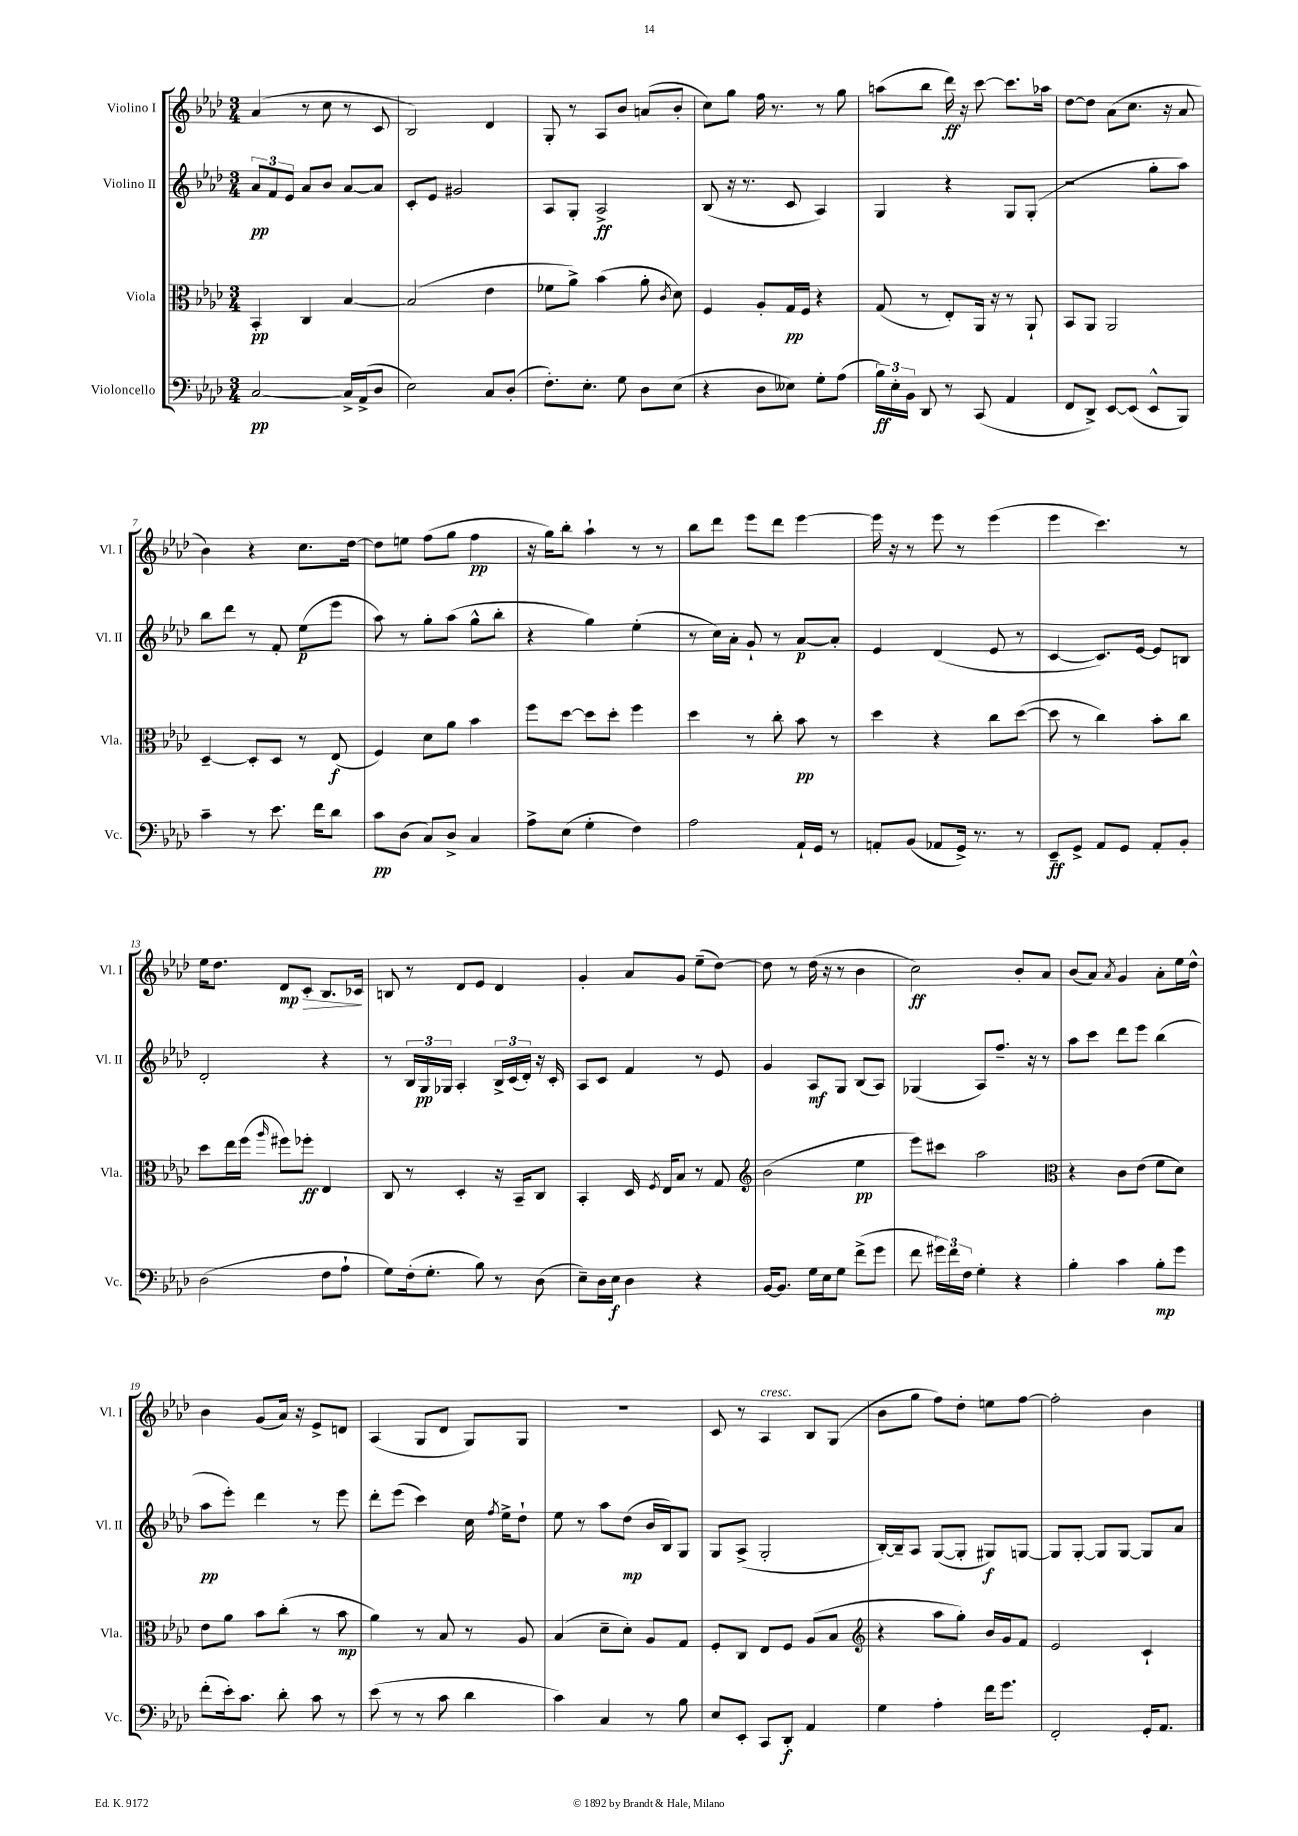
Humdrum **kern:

**kern	**dynam	**kern	**dynam	**kern	**dynam	**kern	**dynam
*part4	*part4	*part3	*part3	*part2	*part2	*part1	*part1
*staff4	*staff4	*staff3	*staff3	*staff2	*staff2	*staff1	*staff1
*I"Violoncello	*	*I"Viola	*	*I"Violino II	*	*I"Violino I	*
*I'Vc.	*	*I'Vla.	*	*I'Vl. II	*	*I'Vl. I	*
*clefF4	*	*clefC3	*	*clefG2	*	*clefG2	*
*k[b-e-a-d-]	*	*k[b-e-a-d-]	*	*k[b-e-a-d-]	*	*k[b-e-a-d-]	*
*M3/4	*	*M3/4	*	*M3/4	*	*M3/4	*
=1	=1	=1	=1	=1	=1	=1	=1
[2C/	pp	4BB-'/	pp	12a-/L	pp	(4a-/	.
.	.	.	.	12f/	.	.	.
.	.	.	.	12e-/J	.	.	.
.	.	4C/	.	8a-/L	.	8r	.
.	.	.	.	8b-/J	.	8cc\	.
16C^/LL]	.	[4B-/	.	[8a-/L	.	8r	.
(16AA-^/J	.	.	.	.	.	.	.
8D-/J	.	.	.	8a-/J]	.	8c/	.
=2	=2	=2	=2	=2	=2	=2	=2
2E-\)	.	(2B-/]	.	8c'/L	.	2B-/)	.
.	.	.	.	8e-/J	.	.	.
.	.	.	.	2g#X/	.	.	.
8C/L	.	4e-\	.	.	.	4d-/	.
(8D-'/J	.	.	.	.	.	.	.
=3	=3	=3	=3	=3	=3	=3	=3
8.F'\L)	.	8f-X\L	.	8A-/L	.	8G'/	.
.	.	8a-^\J)	.	8G'/J	.	8r	.
8.E-'\J	.	.	.	.	.	.	.
.	.	(4b-\	.	2A-^/	ff	8A-/L	.
8G\	.	.	.	.	.	8b-/J	.
8D-\L	.	8a-'\	.	.	.	(8an/L	.
.	.	8qc/	.	.	.	.	.
(8E-\J	.	8d-\)	.	.	.	8b-'/J	.
=4	=4	=4	=4	=4	=4	=4	=4
4r	.	4F/	.	(8B-/	.	8cc\L)	.
.	.	.	.	16r	.	8gg\J	.
.	.	.	.	8.r	.	.	.
8D-\L	.	8A-'/L	.	.	.	16ff\	.
.	.	.	.	.	.	8.r	.
8E--X\J)	.	16G/L	pp	8c/	.	.	.
.	.	16F/JJ	.	.	.	.	.
8G'\L	.	4r	.	4A-/)	.	8r	.
(8A-\J	.	.	.	.	.	8gg\	.
=5	=5	=5	=5	=5	=5	=5	=5
24B-\LL)	ff	(8G/	.	4G/	.	(8aan\L	.
24E-'\	.	.	.	.	.	.	.
24BB-\JJ	.	.	.	.	.	.	.
8DD-/	.	8r	.	.	.	8bb-\J	.
8r	.	8E-'/L)	.	4r	.	16ddd-\)	ff
.	.	.	.	.	.	16r	.
(8CC/	.	16AA-/Jk	.	.	.	[8ccc\	.
.	.	16r	.	.	.	.	.
4AA-/	.	8r	.	8G/L	.	8.ccc\L]	.
.	.	8AA-`/	.	(8G'/J	.	.	.
.	.	.	.	.	.	16aa-X\Jk	.
=6	=6	=6	=6	=6	=6	=6	=6
8FF/L	.	8BB-/L	.	2r	.	[8dd-\L	.
8DD-^/J)	.	8AA-/J	.	.	.	8dd-\J]	.
[8EE-/L	.	2AA-/	.	.	.	(8a-\L	.
(8EE-/J]	.	.	.	.	.	8.cc\J	.
8EE-^^/L	.	.	.	8gg'\L	.	.	.
.	.	.	.	.	.	16r	.
8BBB-/J)	.	.	.	8aa-\J)	.	8a-/	.
!!LO:LB:g=z
=7	=7	=7	=7	=7	=7	=7	=7
4c~\	.	[4D-~/	.	8bb-\L	.	4b-\)	.
.	.	.	.	8ddd-\J	.	.	.
8r	.	8D-'/L]	.	8r	.	4r	.
8.e-\	.	8D-/J	.	8f'/	.	.	.
.	.	8r	.	(8ee-\L	p	8.cc\L	.
16f\KL	.	.	.	.	.	.	.
8d-\J	.	(8E-/	f	8eee-\J	.	.	.
.	.	.	.	.	.	[16dd-\Jk	.
=8	=8	=8	=8	=8	=8	=8	=8
8c\L	pp	4F/)	.	8aa-\)	.	8dd-\L]	.
(8D-\J	.	.	.	8r	.	8een\J	.
8C/L)	.	8d-\L	.	8gg'\L	.	(8ff\L	.
8D-^/J	.	8a-\J	.	(8aa-\J	.	8gg\J	.
4C/	.	4b-\	.	8gg^^\L	.	4ff\	pp
.	.	.	.	8bb-'\J	.	.	.
=9	=9	=9	=9	=9	=9	=9	=9
8A-^\L	.	8ff\L	.	4r	.	16r	.
.	.	.	.	.	.	16gg\KL)	.
(8E-\J	.	[8dd-\J	.	.	.	8bb-'\J	.
4G'\	.	8dd-\L]	.	4gg\)	.	4aa-`\	.
.	.	8dd-'\J	.	.	.	.	.
4F\)	.	4ff\	.	(4ee-'\	.	8r	.
.	.	.	.	.	.	8r	.
=10	=10	=10	=10	=10	=10	=10	=10
2A-\	.	4dd-\	.	8r	.	8bb-\L	.
.	.	.	.	16cc\LL)	.	8ddd-\J	.
.	.	.	.	16a-'\JJ	.	.	.
.	.	8r	.	8g`/	.	8eee-\L	.
.	.	8cc'\	.	8r	.	8ddd-\J	.
16AA-`/LL	.	8b-\	pp	[8a-/L	p	[4eee-\	.
16GG/JJ	.	.	.	.	.	.	.
8r	.	8r	.	8a-'/J]	.	.	.
=11	=11	=11	=11	=11	=11	=11	=11
8AAn'/L	.	4dd-\	.	4e-/	.	16eee-\]	.
.	.	.	.	.	.	16r	.
(8BB-/J	.	.	.	.	.	8r	.
8AA-X/L	.	4r	.	(4d-/	.	8eee-\	.
16GG^/Jk)	.	.	.	.	.	8r	.
8.r	.	.	.	.	.	.	.
.	.	8cc\L	.	8e-/	.	(4eee-\	.
8r	.	([8dd-\J	.	8r	.	.	.
=12	=12	=12	=12	=12	=12	=12	=12
8EE-~/L	ff	8dd-\]	.	[4c/	.	4eee-\	.
8GG^/J	.	8r	.	.	.	.	.
8AA-/L	.	4cc\)	.	8.c/L])	.	4.ccc\)	.
8GG/J	.	.	.	.	.	.	.
.	.	.	.	[16e-/Jk	.	.	.
8AA-'/L	.	8b-'\L	.	8e-/L]	.	.	.
8BB-'/J	.	8cc\J	.	8Bn/J	.	8r	.
!!LO:LB:g=z
=13	=13	=13	=13	=13	=13	=13	=13
(2D-\	.	8dd-\L	.	2d-'/	.	16ee-\KL	.
.	.	.	.	.	.	8.dd-\J	.
.	.	16ee-\L	.	.	.	.	.
.	.	(16ff\JJ	.	.	.	.	.
.	.	16qqaa-/	.	.	.	.	.
.	.	8ff#X\L)	.	.	.	8d-/L	mp
!	!	!	!	!	!	!	!LO:HP:b
.	.	8ff-X'\J	ff	.	.	8c'/J	>
8F\L	.	4E-/	.	4r	.	8.B-/L	.
8A-`\J	.	.	.	.	.	.	.
.	.	.	.	.	.	16c-X/Jk	.
.	.	.	.	.	.	.	]
=14	=14	=14	=14	=14	=14	=14	=14
8G\L)	.	8C/	.	8r	.	8Bn/	.
(16F'\k	.	8r	.	24B-/LL	.	8r	.
.	.	.	.	24G/	pp	.	.
8.G'\J	.	.	.	.	.	.	.
.	.	.	.	24G-X/JJ	.	.	.
.	.	4D-'/	.	4A-'/	.	8d-/L	.
8B-\)	.	.	.	.	.	8e-/J	.
8r	.	16r	.	24B-^/LL	.	4d-/	.
.	.	.	.	(24c/	.	.	.
.	.	16BB-~/KL	.	.	.	.	.
.	.	.	.	24d-'/JJ)	.	.	.
(8D-\	.	8C/J	.	16r	.	.	.
.	.	.	.	16c'/	.	.	.
=15	=15	=15	=15	=15	=15	=15	=15
8E-~\L)	.	4BB-'/	.	8A-/L	.	4g'/	.
16D-\L	.	.	.	8c/J	.	.	.
16E-\JJ	f	.	.	.	.	.	.
4D-\	.	16D-/	.	4f/	.	8a-/L	.
.	.	8qF/	.	.	.	.	.
.	.	16E-/KL	.	.	.	.	.
.	.	8B-/J	.	.	.	8g/J	.
4r	.	8r	.	8r	.	(8ee-~\L	.
.	.	8G/	.	8e-/	.	[8dd-\J)	.
=16	=16	=16	=16	=16	=16	=16	=16
*	*	*clefG2	*	*	*	*	*
[16BB-/KL	.	(2b-\	.	4g/	.	8dd-\]	.
8.BB-/J]	.	.	.	.	.	.	.
.	.	.	.	.	.	8r	.
16G\LL	.	.	.	8A-/L	mf	(16dd-\	.
16E-\J	.	.	.	.	.	16r	.
8G\J	.	.	.	8G/J	.	8r	.
(8f^\L	.	4ee-\	pp	(8B-/L	.	4b-\	.
8g\J	.	.	.	8A-/J)	.	.	.
=17	=17	=17	=17	=17	=17	=17	=17
8f\	.	8eee-\L)	.	(4G-X/	.	2cc\)	ff
24g#X\LL)	.	8ccc#X\J	.	.	.	.	.
24f\	.	.	.	.	.	.	.
24F\JJ	.	.	.	.	.	.	.
4G'\	.	2aa-\	.	8A-/L)	.	.	.
.	.	.	.	8.ff~/J	.	.	.
4r	.	.	.	.	.	8b-'/L	.
.	.	.	.	16r	.	.	.
.	.	.	.	8r	.	8a-/J	.
=18	=18	=18	=18	=18	=18	=18	=18
*	*	*clefC3	*	*	*	*	*
4B-'\	.	4r	.	8aa-\L	.	(8b-/L	.
.	.	.	.	8ccc\J	.	8a-/J)	.
.	.	.	.	.	.	8qa-/	.
4c\	.	8c\L	.	8ddd-\L	.	4g/	.
.	.	(8e-\J	.	8eee-\J	.	.	.
8B-'\L	mp	8f\L	.	(4bb-\	.	8a-'\L	.
8g\J	.	8d-\J)	.	.	.	16ee-\L	.
.	.	.	.	.	.	16dd-^^\JJ	.
!!LO:LB:g=z
=19	=19	=19	=19	=19	=19	=19	=19
(8f'\L	.	8e-\L	.	8aa-\L	pp	4b-\	.
16e-'\k)	.	8a-\J	.	8eee-'\J)	.	.	.
8.c\J	.	.	.	.	.	.	.
.	.	8b-\L	.	4ddd-\	.	(8g/L	.
8d-'\	.	(8cc'\J	.	.	.	16a-/Jk)	.
.	.	.	.	.	.	16r	.
8c\	.	8r	.	8r	.	8e-^/L	.
8r	.	8b-\	mp	8eee-\	.	8dn/J	.
=20	=20	=20	=20	=20	=20	=20	=20
(8e-\	.	4a-\)	.	8ddd-'\L	.	(4A-/	.
8r	.	.	.	(8eee-\J	.	.	.
8r	.	8r	.	4ccc\)	.	8G/L	.
8c\	.	8B-/	.	.	.	8d-/J	.
4d-\	.	8r	.	16cc\	.	8G/L)	.
.	.	.	.	8qff/	.	.	.
.	.	.	.	16ee-^\KL	.	.	.
.	.	8A-/	.	8dd-`\J	.	8G/J	.
=21	=21	=21	=21	=21	=21	=21	=21
4c\)	.	(4B-/	.	8ee-\	.	2.r	.
.	.	.	.	8r	.	.	.
4C/	.	8d-~\L	.	8aa-\L	.	.	.
.	.	8d-'\J)	.	(8dd-\J	mp	.	.
8r	.	8A-/L	.	16b-/LL	.	.	.
.	.	.	.	16B-/J)	.	.	.
8B-\	.	8G/J	.	8G/J	.	.	.
=22	=22	=22	=22	=22	=22	=22	=22
8E-/L	.	8F'/L	.	8G/L	.	8c/	.
8EE-'/J	.	8C/J	.	(8A-^/J	.	8r	.
!	!	!	!	!	!	!LO:TX:a:i:t=cresc.	!
8CC/L	.	8E-/L	.	2G'/	.	4A-/	.
8DD-'/J	f	8F/J	.	.	.	.	.
4AA-/	.	(8A-/L	.	.	.	8B-/L	.
.	.	8B-/J	.	.	.	(8G/J	.
=23	=23	=23	=23	=23	=23	=23	=23
*	*	*clefG2	*	*	*	*	*
4G\	.	4r	.	[16B-'/LL)	.	8b-\L	.
.	.	.	.	16B-~/J]	.	.	.
.	.	.	.	8A-/J	.	8gg\J	.
4A-'\	.	8aa-\L	.	([8G/L	.	8ff\L)	.
.	.	8gg'\J)	.	8G'/J]	.	8dd-'\J	.
16f\KL	.	16b-/LL	.	8G#X/L)	f	8een\L	.
8.g\J	.	16g/J	.	.	.	.	.
.	.	8f/J	.	[8Gn/J	.	[8ff\J	.
=24	=24	=24	=24	=24	=24	=24	=24
2FF'/	.	2e-/	.	8G/L]	.	2ff'\]	.
.	.	.	.	[8G'/J	.	.	.
.	.	.	.	8G/L]	.	.	.
.	.	.	.	[8G/J	.	.	.
16GG'/KL	.	4c`/	.	8G/L]	.	4b-\	.
8.AA-/J	.	.	.	.	.	.	.
.	.	.	.	8a-/J	.	.	.
==	==	==	==	==	==	==	==
*-	*-	*-	*-	*-	*-	*-	*-
